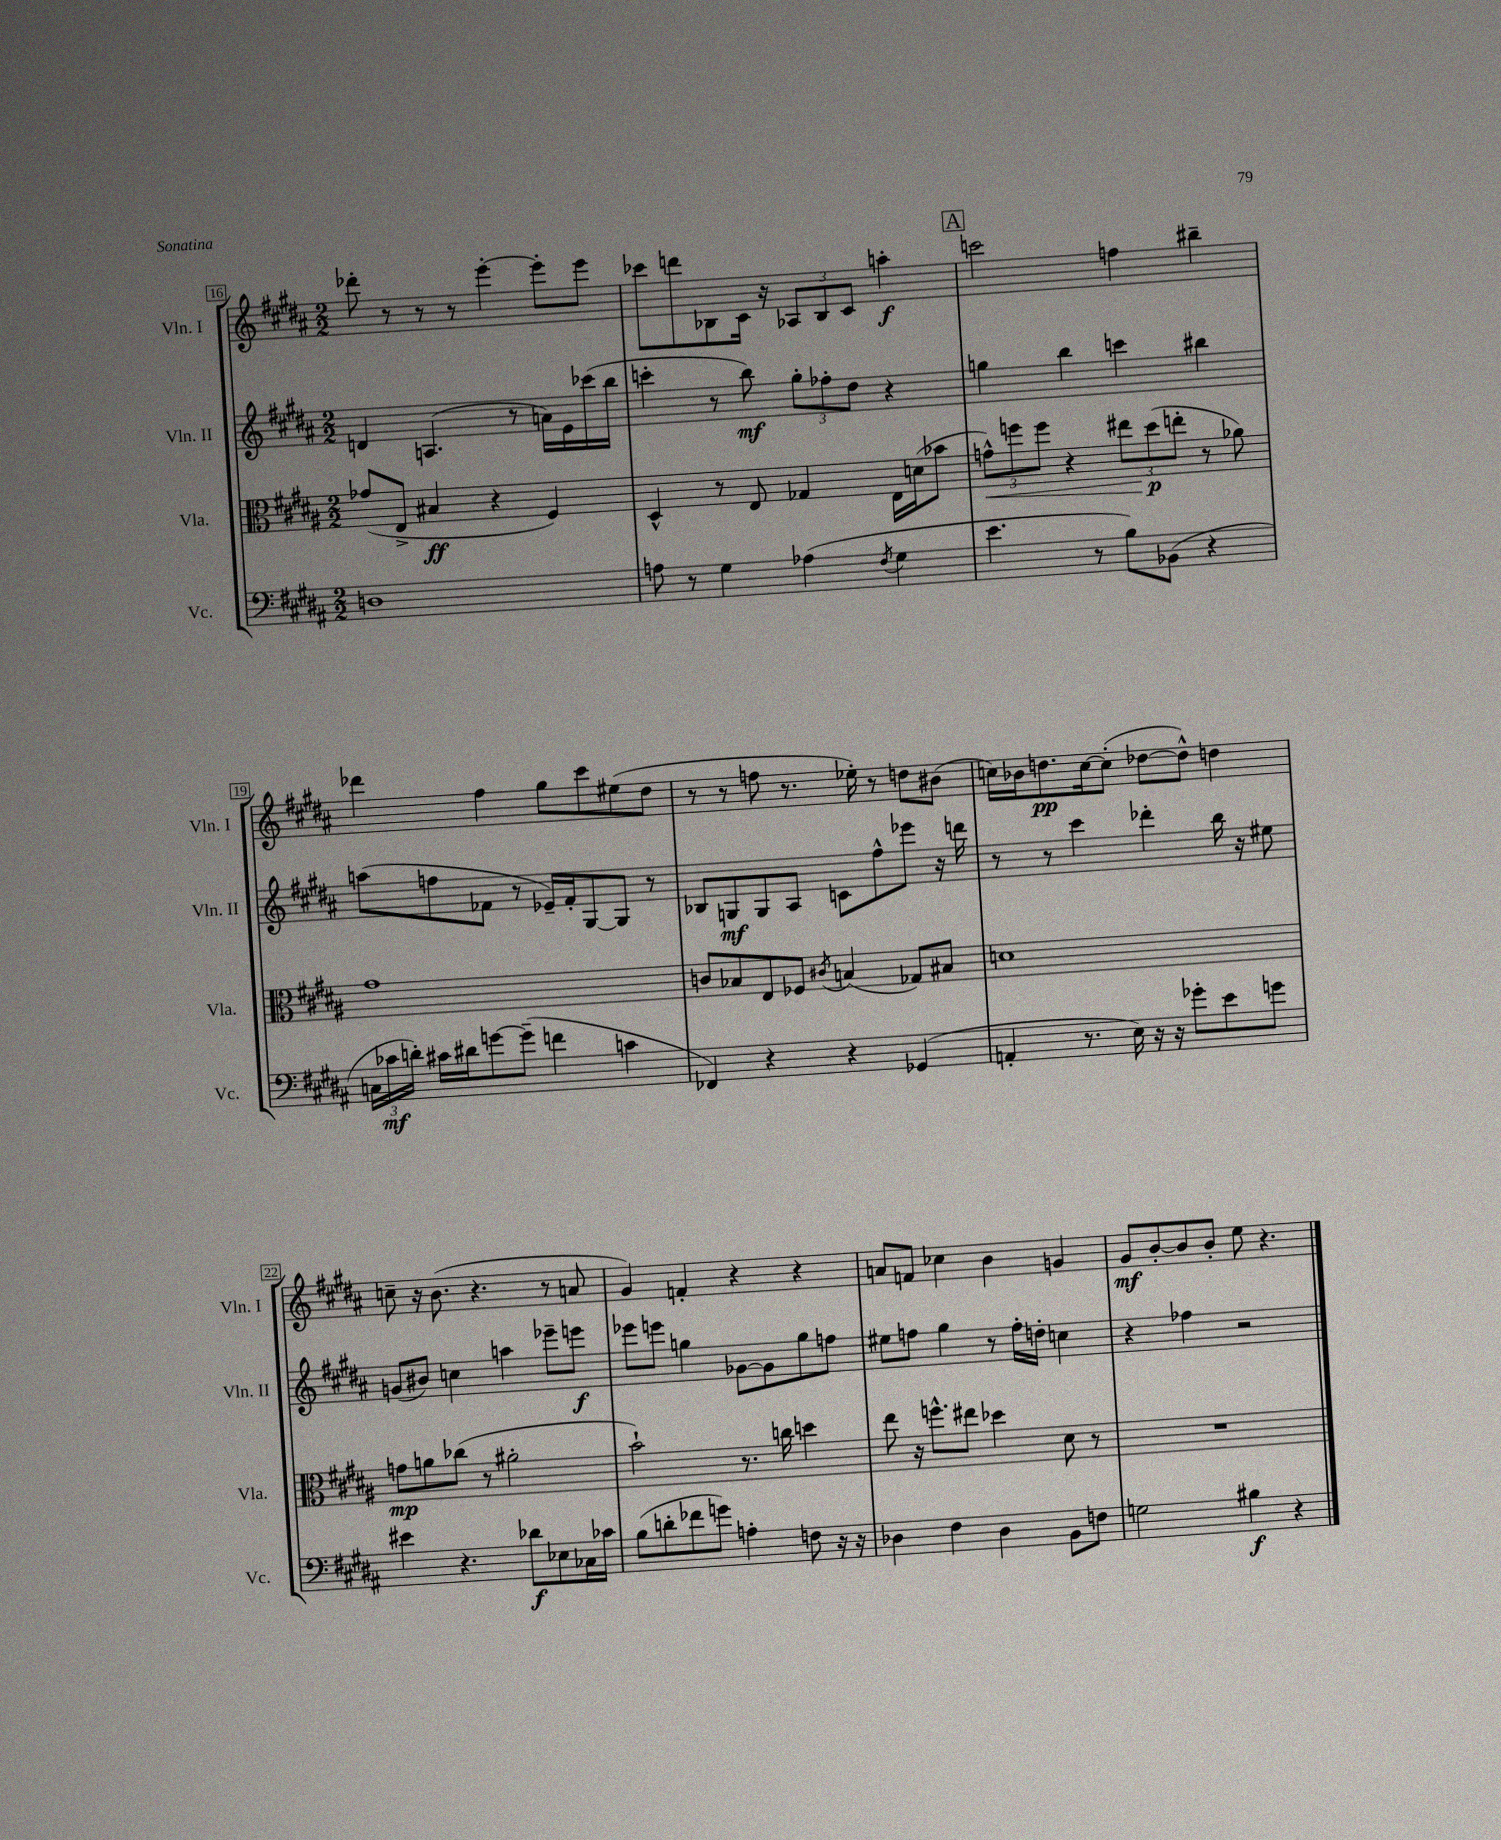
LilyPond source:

<<
\new StaffGroup <<
\new Staff = "s0" \with { instrumentName = "Vln. I" shortInstrumentName = "Vln. I" } {
    \clef treble \key b \major \numericTimeSignature \time 2/2
    \autoBeamOff des'''8-. r8 r8 r8 e'''4~-. e'''8[-. e'''8] |
    ces'''8[ d'''8 bes8 cis'16] r16 \tuplet 3/2 { aes8[ bes8 cis'8] } a''4-.\f |
    \mark \markup { \box "A" } c'''2 f''4 bis''4-- |
    des'''4 fis''4 gis''8[ cis'''8 eis''8( dis''8] |
    r8 r8 f''8 r8. ees''16-.) r8 d''8[ bis'8]( |
    c''16[) bes'16 d''8.\pp c''16~ c''8]-.( des''8[~ des''8]-^) d''4 |
    c''8-- r16 b'8.( r4. r8 a'8 |
    gis'4) f'4-. r4 r4 |
    a'8[ f'8] ces''4 b'4 g'4 |
    gis'8[\mf b'8~-. b'8 b'8]-. e''8 r4. \bar "|." |
}
\new Staff = "s1" \with { instrumentName = "Vln. II" shortInstrumentName = "Vln. II" } {
    \clef treble \key b \major \numericTimeSignature \time 2/2
    \autoBeamOff d'4 a4.( r8 a'16[) e'16 ces'''16( b''16] |
    c'''4-. r8 b''8\mf) \tuplet 3/2 { gis''8[-. fes''8-. dis''8] } r4 |
    \mark \markup { \box "A" } g''4 b''4 c'''4 bis''4 |
    a''8[( f''8 fes'8] r8 ees'16[--) fes'16-. gis8~ gis8] r8 |
    bes8[ g8\mf g8 ais8] c'8[ fis''8-^ ees'''8] r16 d'''16 |
    r8 r8 cis'''4 des'''4-. b''16 r16 eis''8 |
    g'8[( bis'8]) c''4 a''4 ees'''8[-- e'''8]\f |
    ees'''8[ e'''8] g''4 ges'8[~ ges'8 g''8 f''8] |
    eis''8[ f''8] gis''4 r8 f''16[-. d''16]-. c''4 |
    r4 fes''4 r2 \bar "|." |
}
\new Staff = "s2" \with { instrumentName = "Vla." shortInstrumentName = "Vla." } {
    \clef alto \key b \major \numericTimeSignature \time 2/2
    \autoBeamOff ges'8[( e8]-> bis4\ff r4 fis4) |
    dis4-^ r8 e8 ges4 e16[ d'16( bes'8] |
    \mark \markup { \box "A" } \tuplet 3/2 { g'8[-^\<) f''8 f''8] } r4 \tuplet 3/2 { eis''8[ dis''8\p\!( e''8]-. } r8 aes'8) |
    gis'1 |
    c'8[ bes8 e8 fes8] \acciaccatura { cis'8 } b4( ges8[) bis8] |
    d'1 |
    g'8[\mp a'8 ces''8]( r8 ais'2-. |
    b'2-!) r8. c''16 d''4 |
    e''8 r16 f''8.[-^ eis''8] des''4 dis'8 r8 |
    R1 \bar "|." |
}
\new Staff = "s3" \with { instrumentName = "Vc." shortInstrumentName = "Vc." } {
    \clef bass \key b \major \numericTimeSignature \time 2/2
    \autoBeamOff d1 |
    a8 r8 gis4 aes4( \acciaccatura { fis8 } gis4 |
    \mark \markup { \box "A" } e'4. r8 b8[) bes,8]( r4 |
    \tuplet 3/2 { c16[ ces'16\mf d'16]-.) } cis'16[ dis'16 g'8~ g'8]--( f'4 c'4 |
    fes,4) r4 r4 ges,4( |
    a,4-. r8. e16) r16 r16 ges'8[-. e'8 g'8] |
    eis'4 r4. des'8[\f ees8 ces16 ces'16] |
    b8[( d'8-. fes'8 g'8]) a4-. f8 r16 r16 |
    des4 fis4 des4 b,8[ f8] |
    g2 bis4\f r4 \bar "|." |
}
>>
>>
\layout { \context { \Score currentBarNumber = #16 \override BarNumber.stencil = #(make-stencil-boxer 0.1 0.3 ly:text-interface::print) } }
